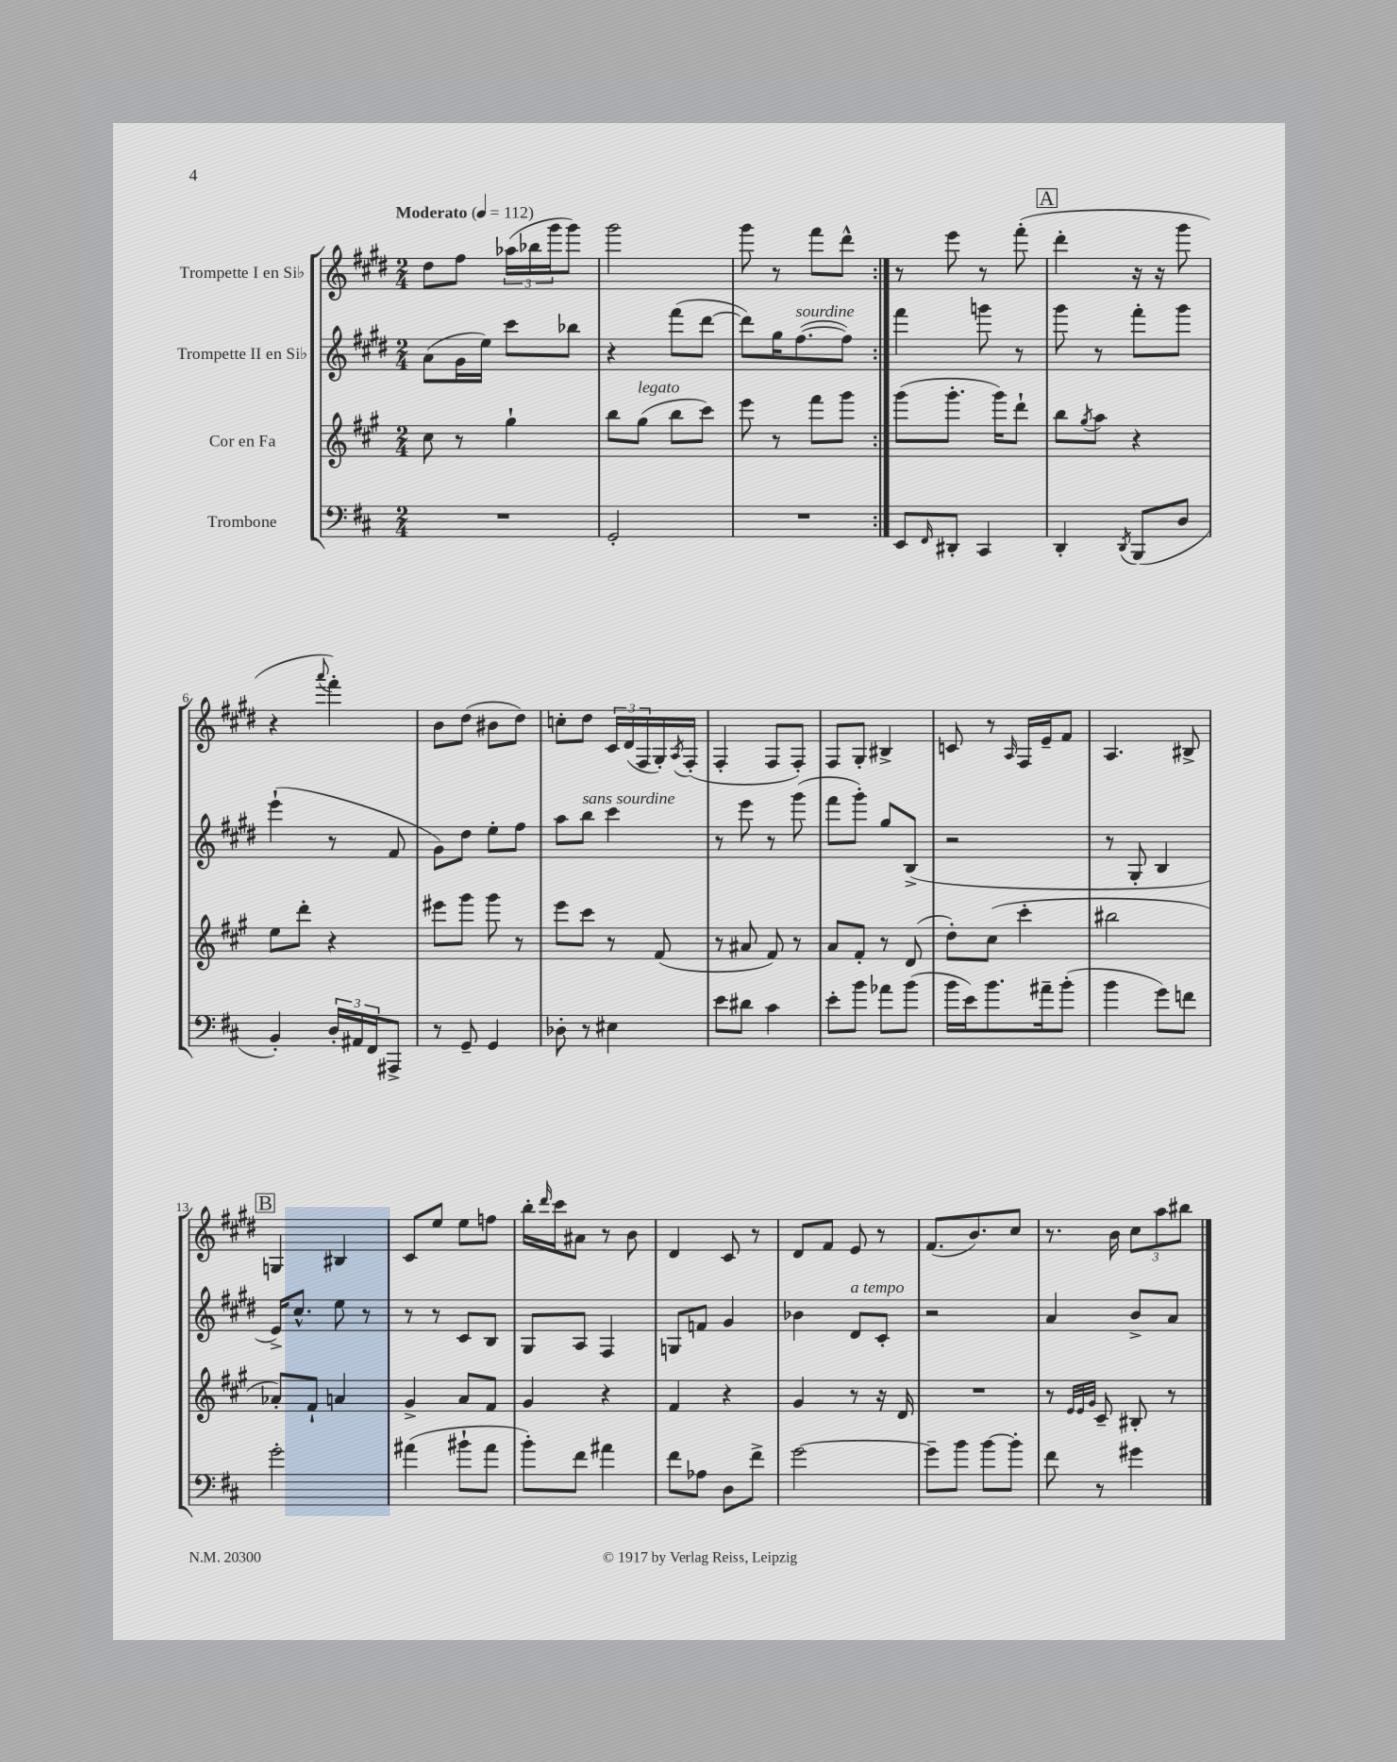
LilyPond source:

<<
\new StaffGroup <<
\new Staff = "s0" \with { instrumentName = "Trompette I en Sib" } {
    \clef treble \key e \major \numericTimeSignature \time 2/4 \tempo "Moderato" 4 = 112
    \repeat volta 2 { dis''8 fis''8 \tuplet 3/2 { aes''16( bes''16 gis'''16 } gis'''8) |
    gis'''2 |
    gis'''8 r8 fis'''8 dis'''8-^ | }
    r8 e'''8 r8 fis'''8-.( |
    \mark \markup { \box "A" } dis'''4-. r16 r16 gis'''8 |
    r4 \appoggiatura { a'''8 } fis'''4-.) |
    b'8 dis''8( bis'8 dis''8) |
    c''8-. dis''8 \tuplet 3/2 { cis'16 dis'16( fis16 } gis16-.) \acciaccatura { a8 } fis16-.( |
    fis4-. fis8 fis8-.) |
    fis8 gis8-. bis4-> |
    c'8 r8 \grace { a16 } fis16 e'16-- fis'8 |
    a4. bis8-> |
    \mark \markup { \box "B" } g4 bis4 |
    cis'8 e''8 e''8 f''8 |
    b''16-. \grace { dis'''16 } cis'''16 ais'8 r8 b'8 |
    dis'4 cis'8 r8 |
    dis'8 fis'8 e'8 r8 |
    fis'8.( b'8.) cis''8 |
    r8. b'16 \tuplet 3/2 { cis''8 a''8 bis''8 } \bar "|." |
}
\new Staff = "s1" \with { instrumentName = "Trompette II en Sib" } {
    \clef treble \key e \major \numericTimeSignature \time 2/4
    \repeat volta 2 { a'8( gis'16 e''16) cis'''8 bes''8 |
    r4 fis'''8( dis'''8~ |
    dis'''8) gis''16 fis''8.~^\markup { \italic "sourdine" }( fis''8) | }
    fis'''4 g'''8 r8 |
    \mark \markup { \box "A" } gis'''8 r8 fis'''8-. gis'''8 |
    e'''4-!( r8 fis'8 |
    gis'8) dis''8 e''8-. fis''8 |
    a''8 b''8^\markup { \italic "sans sourdine" } cis'''4 |
    r8 e'''8 r8 gis'''8( |
    fis'''8 gis'''8-.) gis''8 b8->( |
    r2 |
    r8 gis8-. b4 |
    \mark \markup { \box "B" } e'16->) cis''8.-^ e''8 r8 |
    r8 r8 cis'8 b8 |
    gis8 a8 fis4 |
    g8 f'8 gis'4 |
    bes'4 dis'8^\markup { \italic "a tempo" } cis'8-. |
    r2 |
    a'4 b'8-> a'8 \bar "|." |
}
\new Staff = "s2" \with { instrumentName = "Cor en Fa" } {
    \clef treble \key a \major \numericTimeSignature \time 2/4
    \repeat volta 2 { cis''8 r8 gis''4-! |
    b''8 gis''8^\markup { \italic "legato" }( b''8 cis'''8) |
    e'''8 r8 fis'''8 gis'''8 | }
    gis'''8( gis'''8.-. gis'''16) d'''8-! |
    \mark \markup { \box "A" } b''8 \acciaccatura { gis''8 } a''8 r4 |
    e''8 d'''8-. r4 |
    eis'''8 gis'''8 gis'''8 r8 |
    e'''8 cis'''8 r8 fis'8( |
    r8 ais'8 fis'8) r8 |
    a'8 fis'8-. r8 d'8( |
    d''8-.) cis''8( cis'''4-. |
    bis''2 |
    \mark \markup { \box "B" } aes'8-.) fis'8-! a'4 |
    gis'4-> a'8 fis'8 |
    gis'4 r4 |
    fis'4 r4 |
    gis'4 r8 r16 d'16 |
    R2 |
    r8 \grace { e'32 e'32 gis'32 } cis'8-- bis8-. r8 \bar "|." |
}
\new Staff = "s3" \with { instrumentName = "Trombone" } {
    \clef bass \key d \major \numericTimeSignature \time 2/4
    \repeat volta 2 { R2 |
    g,2-. |
    R2 | }
    e,8 \grace { fis,16 } dis,8-. cis,4 |
    \mark \markup { \box "A" } d,4-. \acciaccatura { d,8 } b,,8( d8 |
    b,4-.) \tuplet 3/2 { d16-. ais,16 fis,16 } ais,,8-> |
    r8 g,8-- g,4 |
    des8-. r8 eis4 |
    e'8 dis'8 cis'4 |
    e'8-. b'8 aes'8 b'8( |
    b'16 e'16) b'8. ais'16-- b'8-.( |
    b'4 g'8) f'8 |
    \mark \markup { \box "B" } g'2-. |
    ais'4( bis'8-! ais'8 |
    b'8-.) fis'8 ais'4 |
    fis'8 aes8 d8 fis'8-> |
    g'2~ |
    g'8-- b'8 b'8~ b'8-. |
    fis'8 r8 gis'4 \bar "|." |
}
>>
>>
